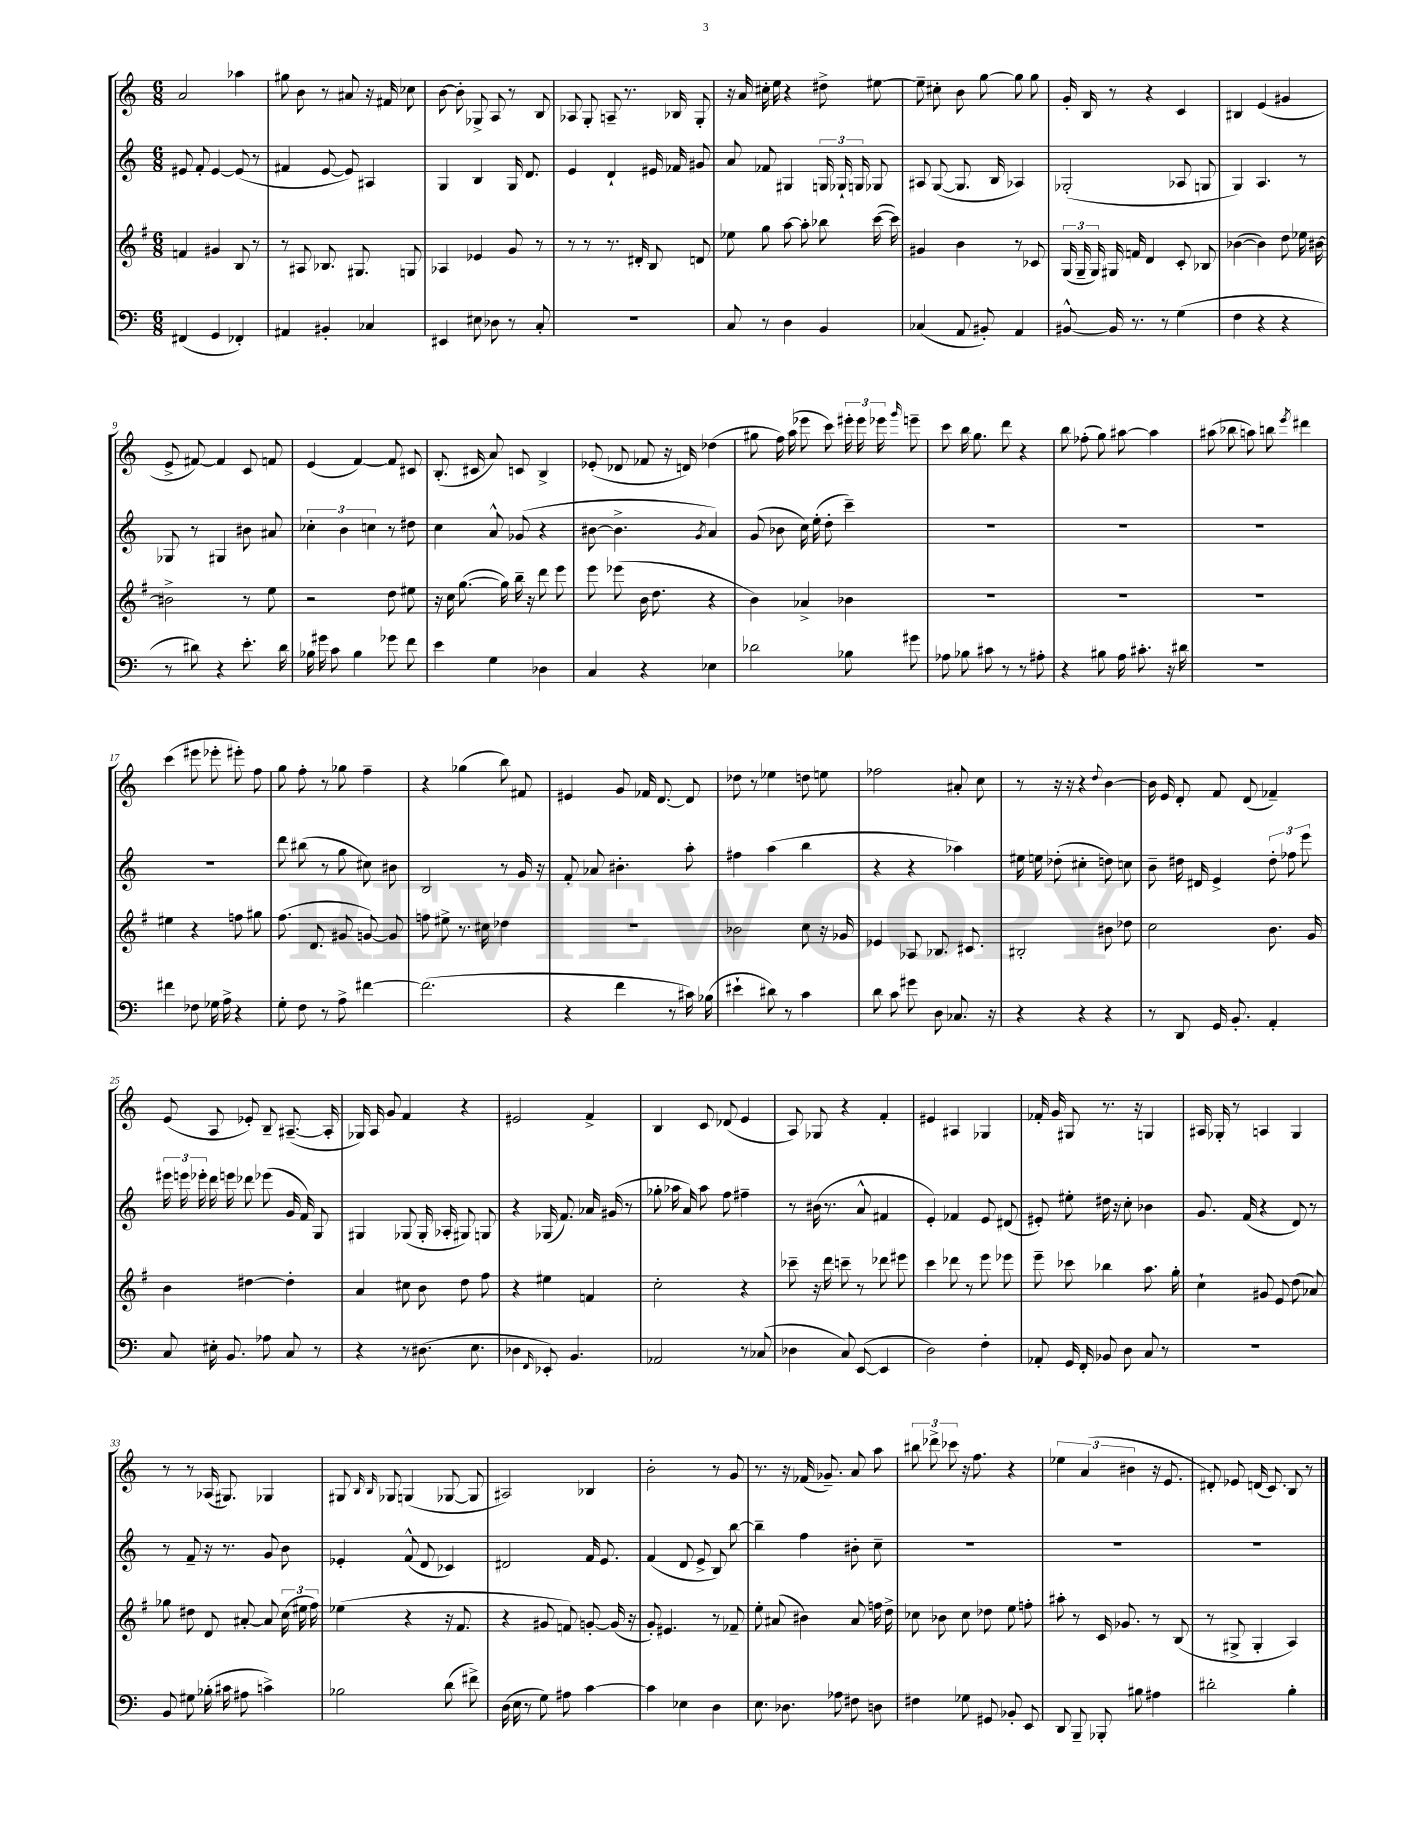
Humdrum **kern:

**kern	**kern	**kern	**kern
*staff4	*staff3	*staff2	*staff1
*clefF4	*clefG2	*clefG2	*clefG2
*k[]	*k[f#]	*k[]	*k[]
*M6/8	*M6/8	*M6/8	*M6/8
(4FF#	4f	8e#	2a
.	.	8f'	.
4GG	4g#	[4e#	.
4FF-')	8B	(8e#]	4aa-
.	8r	8r	.
=	=	=	=
4AA#	8r	4f#	8gg#
.	8A#	.	8b
4BB#'	8.B-	[8e	8r
.	.	8e])	8a#
.	8.G#	.	.
4C-	.	4A#	16r
.	.	.	16f#
.	8G	.	8cc-
=	=	=	=
4EE#	4A-	4G	[8b
.	.	.	8b']
8E#	4e-	4B	8G-^
8D-	.	.	8A
8r	8g	16G	8r
.	.	8.d	.
8C'	8r	.	8B
=	=	=	=
2.r	8r	4e	8A-
.	8r	.	8G'
.	8.r	4d`	8A~
.	.	.	8.r
.	16d#'	.	.
.	8B	16e#	.
.	.	16f-	16B-
.	8d	8g#	8G'
=	=	=	=
8C	8ee-	8a	16r
.	.	.	16a
8r	8gg	8f-	16cc#'
.	.	.	16ee
4D	[8aa	4G#	4r
.	8aa']	.	.
4BB	8bb-	24G	8dd#^
.	.	24G-`	.
.	.	24G	.
.	([16ccc	8G-	[8ee#
.	16ccc])	.	.
=	=	=	=
(4C-	4g#	8A#	8ee#~]
.	.	([8G	8cc#'
8AA	4b	8.G]	8b
8BB#')	.	.	[8gg
.	.	16B	.
4AA	8r	4A-)	8gg]
.	8c-	.	8gg
=	=	=	=
[8BB#^^	(24G	(2G-'	16g'
.	24G~	.	.
.	.	.	16B
.	24G)	.	.
16BB#]	16G#	.	8r
8.r	16f	.	.
.	4d	.	4r
8r	.	.	.
(4G	8c'	8A-	4c
.	8B-	8G	.
=	=	=	=
4F	([4b-	4G)	4B#
4r	4b-])	4.A	(4e
4r	8dd	.	4g#
.	16ee-	8r	.
.	[16b#	.	.
=	=	=	=
8r	2b#^]	8G-	8e^
8d#)	.	8r	[8f#)
4r	.	4G#	4f#]
8.e'	8r	8b#	8c
.	8ee	8a#	8f
16d#	.	.	.
=	=	=	=
16B-	2r	6cc-'	(4e
16g#	.	.	.
8c	.	.	.
.	.	6b	.
4B-	.	.	[4f)
.	.	6cc	.
8g-	8dd	8r	8f]
8f	8ee#	8dd#	8c#
=	=	=	=
4e	16r	4cc	(8.B'
.	16cc	.	.
.	([8.gg	.	.
.	.	.	16c#
4G	.	8a^^	8a)
.	16gg])	.	.
.	16bb~	(8g-	8c
.	16r	.	.
4D-	8ddd	4r	4B^
.	8eee	.	.
=	=	=	=
4C	8eee	[8b#	(8e-'
.	(8eee-	4.b#^]	8d-
4r	16b	.	8f-
.	8.dd	.	.
.	.	.	16r
.	.	.	16d)
.	.	8qg	.
4E-	4r	4a)	(4dd-
=	=	=	=
2d-	4b)	(8g	8gg#
.	.	8b-	16ff)
.	.	.	(16aa
.	4a-^	16cc)	8eee-
.	.	(16ee'	.
.	.	8dd'	8ccc)
8B-	4b-	4ccc~)	24eee#'
.	.	.	24eee#
.	.	.	24eee-
.	.	.	16qqggg
8g#	.	.	8eee~
=	=	=	=
8A-	2.r	2.r	8ccc
8B-	.	.	16bb
.	.	.	8.gg
8c#	.	.	.
8r	.	.	8ddd
8r	.	.	4r
8A#'	.	.	.
=	=	=	=
4r	2.r	2.r	8bb
.	.	.	(8ff-'
8B#	.	.	8gg)
16A	.	.	[8aa#
8.c#'	.	.	.
.	.	.	4aa#]
16r	.	.	.
16d#	.	.	.
=	=	=	=
2.r	2.r	2.r	(8aa#
.	.	.	8bb-
.	.	.	8aa)
.	.	.	8bb
.	.	.	8qeee
.	.	.	4ddd#
=	=	=	=
4f#	4ee#	2.r	(4ccc
8F-	4r	.	8eee#
16G-	.	.	8eee-'
16A^	.	.	.
4r	8ff	.	8eee#')
.	8gg#	.	8ff
=	=	=	=
8G'	(8.ff#	8ddd	8gg
8F	.	(8bb#	8ff'
.	8.d	.	.
8r	.	8r	8r
8A^	8g#	8gg	8gg-
[4f#	[8g)	8cc#)	4ff~
.	8g]	8b#	.
=	=	=	=
(2.f#]	8ff	2B	4r
.	8ee#^	.	.
.	8.r	.	(4gg-
.	16cc#	.	.
.	4dd-	8r	8bb)
.	.	16g	8f#
.	.	16r	.
=	=	=	=
4r	2.r	8f'	4e#
.	.	8a-	.
4f	.	4.b#'	8g
.	.	.	16f-
.	.	.	[8.d
8r	.	.	.
16c#)	.	8aa'	8d]
(16B-	.	.	.
=	=	=	=
4e#`	2b-	4ff#	8dd-
.	.	.	8r
8d#)	.	(4aa	4ee-
8r	.	.	.
4c	8cc	4bb	8dd
.	16r	.	8ee
.	16g-	.	.
=	=	=	=
8d	4e-	4r	2ff-
8c	.	.	.
8g#	8A-	4r	.
8D	8.B-	.	.
8.C-	.	4aa-)	8a#'
.	8.c#	.	.
.	.	.	8cc
16r	.	.	.
=	=	=	=
4r	2B#'	16ee#	8r
.	.	16ee	.
.	.	(8dd-'	16r
.	.	.	16r
4r	.	4cc#'	4r
.	.	.	8qqdd
4r	8b#	8dd)	[4b
.	8dd-	8cc	.
=	=	=	=
8r	2cc	8b~	16b]
.	.	.	16e
8DD	.	16dd#	8d'
.	.	16d#	.
16GG	.	4e^	8f
8.BB'	.	.	.
.	.	.	(8d
4AA'	8.b	12dd#'	4f-~)
.	.	12ff-	.
.	.	12eee	.
.	16g	.	.
=	=	=	=
8C	4b	24eee#	(8e
.	.	24eee	.
.	.	24eee-'	.
16E#'	.	16ddd	8A
8.BB	.	16eee	.
.	[4dd#	8ddd-	8e-')
8A-	.	(8eee-	8B~
8C	4dd#']	16g	([8.A#~
.	.	16f)	.
8r	.	8G	.
.	.	.	16A#']
=	=	=	=
4r	4a	4G#	16G-)
.	.	.	16A
.	.	.	8g
8r	8cc#	(8G-	4f
(8.D#	8b	16G-'	.
.	.	16A-'	.
.	8dd	8G#)	4r
8.E	.	.	.
.	8ff#	8G	.
=	=	=	=
4D-	4r	4r	2e#
16qqFF	.	.	.
8EE-')	4ee#	(16G-	.
.	.	8.f)	.
4.BB	.	.	.
.	4f	16a-	4f^
.	.	(16g#	.
.	.	8r	.
=	=	=	=
2AA-	2cc'	8gg-'	4B
.	.	16aa-	.
.	.	16a)	.
.	.	8aa-	8c
.	.	8ff	(8d-
8r	4r	4ff#~	4e
(8C-	.	.	.
=	=	=	=
4D-	8ccc-~	8r	8A)
.	16r	(16b#	8G-
.	16ddd	8.r	.
8C)	8ccc~	.	4r
([8EE	8r	8a^^	.
4EE]	8ddd-	4f#	4f'
.	8eee#	.	.
=	=	=	=
2D)	4ccc	4e')	4e#
.	8ddd-	4f-	4A#
.	8r	.	.
4F'	8eee	8e	4G-
.	8eee-	(8d#	.
=	=	=	=
8AA-'	8eee~	8e#')	16f-'
.	.	.	16g
16GG	8ccc-	8ee#'	8G#
16FF'	.	.	.
8BB-	4bb-	16dd#	8.r
.	.	16r	.
8D	.	8cc'	.
.	.	.	16r
8C	8.aa	4b-	4G
8r	.	.	.
.	16gg'	.	.
=	=	=	=
2.r	4cc`	8.g	16A#
.	.	.	16G-'
.	.	.	8r
.	.	(16f	.
.	8g#	4r	4A
.	8e	.	.
.	(8dd	8d)	4G-
.	8a-)	8r	.
=	=	=	=
8BB	8gg-	8r	8r
8G#	8dd#	8f~	8r
(16B-'	8d	16r	(16A-
16c#	.	8.r	8.G#)
8A#	[8a#'	.	.
4c^)	8a#]	8g	4G-
.	(24cc	8b	.
.	24ee#	.	.
.	24ff#)	.	.
=	=	=	=
2B-	(4ee-	4e-'	8G#
.	.	.	16qqB
.	.	.	16qqB
.	.	.	8G-
.	4r	(8f^^	(4G
.	.	8d	.
(8d	16r	4c-)	[8G-
.	8.f#	.	.
8f#^)	.	.	8G-]
=	=	=	=
(16D	4r	2d#	2A#)
16E	.	.	.
8r	.	.	.
8G)	8g#	.	.
8A#	8f)	.	.
[4c	[8g'	16f	4B-
.	.	8.e	.
.	(16g]	.	.
.	16r	.	.
=	=	=	=
4c]	8g')	(4f	2b'
.	4.e#	.	.
4E-	.	8d	.
.	.	8e^	.
4D	8r	8B)	8r
.	8f-~	[8bb	8g
=	=	=	=
8.E	8ee'	4bb~]	8.r
.	(8a#	.	.
8.D-	.	.	16r
.	4b#)	4ff	(16f-
.	.	.	8.g-~)
8A-	.	.	.
8F#	8a#	8b#'	8a
8D	16ff	8cc~	8aa
.	16dd^	.	.
=	=	=	=
4F#	8cc-	2.r	12bb#
.	.	.	12ddd-^
.	8b-	.	.
.	.	.	12ccc-
8G-	8cc-	.	16r
.	.	.	8.ff
8GG#	8dd-	.	.
8BB-'	8ee	.	4r
8EE	8ff'	.	.
=	=	=	=
8DD	8aa#'	2.r	6ee-
8BBB~	8r	.	.
.	.	.	(6a
8BBB-'	16c	.	.
.	8.g-	.	.
.	.	.	6b#
8B#	.	.	.
4A#	8r	.	16r
.	.	.	8.e
.	(8B	.	.
=	=	=	=
2d#'	8r	2.r	8d#')
.	8G#^	.	8e-
.	4G#'	.	(16d
.	.	.	8.c)
4B'	4A)	.	8B
.	.	.	8r
==	==	==	==
*-	*-	*-	*-
